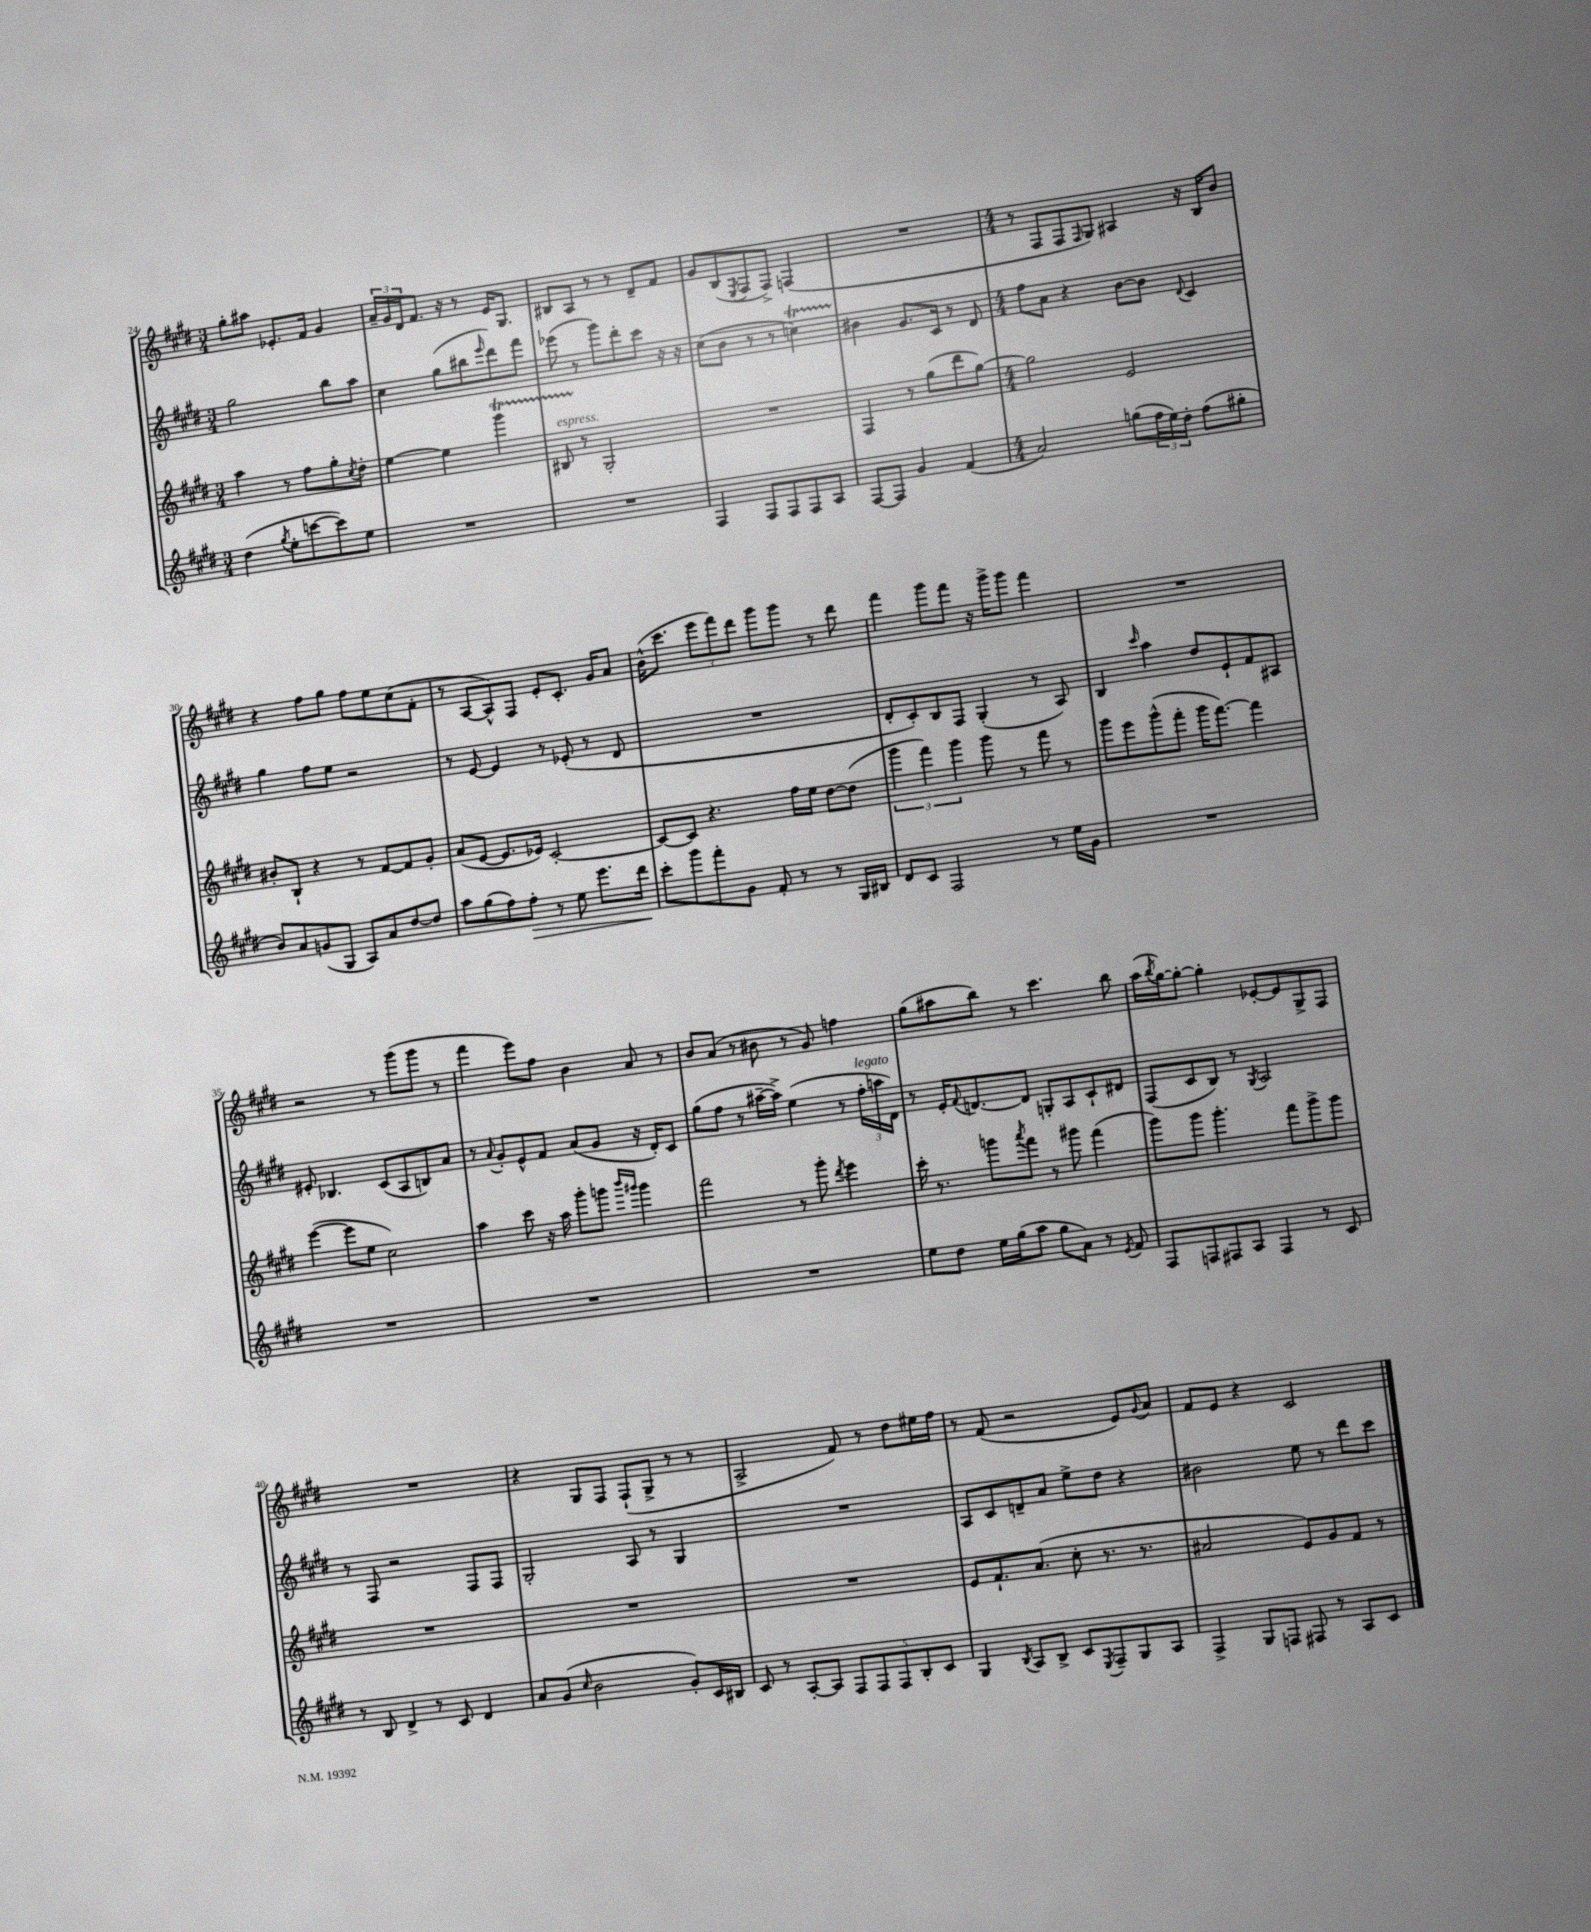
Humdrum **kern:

**kern	**dynam	**kern	**kern	**kern
*part4	*part4	*part3	*part2	*part1
*staff4	*staff4	*staff3	*staff2	*staff1
*clefG2	*	*clefG2	*clefG2	*clefG2
*k[f#c#g#d#]	*	*k[f#c#g#d#]	*k[f#c#g#d#]	*k[f#c#g#d#]
*M3/4	*	*M3/4	*M3/4	*M3/4
=24	=24	=24	=24	=24
(4dd#\	.	4aa\	2gg#\	8gg#'\L
.	.	.	.	8aa#X\J
8qgg#/	.	.	.	.
8ee'\L	.	8r	.	8.e-X'/L
[8cccn\	.	8ff#\L	.	.
.	.	.	.	16f#/Jk
8ccc\])	.	8gg#'\	8bb\L	4g#/
.	.	8qcc#/	.	.
8ee\J	.	8dd#'\J	8aa\J	.
=25	=25	=25	=25	=25
2.r	.	[4ee\	4cc#\	24a~/LL
.	.	.	.	24g#/
.	.	.	.	24d#/J
.	.	.	.	8.f#/J
.	.	4ee\]	(8gg#\L	.
.	.	.	.	16r
.	.	.	8bb#X\	8r
.	.	.	16qqeee/	.
.	.	4ggg#t\	8ddd#\)	16e/KL
.	.	.	.	8.G#/J
.	.	.	8fff#\J	.
=26	=26	=26	=26	=26
!	!	!LO:TX:a:i:t=espress.	!	!
2.r	.	8B#XTTT/	(8eee-X\	8B#X/L
.	.	8r	8r	8A/J
.	.	2G#'/	8ggg#\L)	8r
.	.	.	8ddd#'\	8r
.	.	.	8ccc#\J	8d#~/L
.	.	.	16r	8f#/J
.	.	.	16r	.
=27	=27	=27	=27	=27
4F#/	.	2.r	(8cc#\L	8g#/L
.	.	.	8b\J	(8B/
.	.	.	.	8qE/
8F#/L	.	.	8r	8F#/
8F#/	.	.	8r	8F#^/J)
8F#/	.	.	4ccnT\)	(4Fn/
8A/J	.	.	.	.
=28	=28	=28	=28	=28
[8F#/L	.	4F#/	4b#X\	2.r
8F#/J]	.	.	.	.
4g#/	.	8r	8.g#/L	.
.	.	(8gg#\L	.	.
.	.	.	16c#/Jk	.
(4f#/	.	8ddd#\	8r	.
.	.	[8gg#\J)	8d#/	.
=29	=29	=29	=29	=29
*M4/4	*	*M4/4	*M4/4	*M4/4
2a/)	.	2gg#\]	8ff#\L	8r
.	.	.	8a\J	8F#/L
.	.	.	4r	8F#/
.	.	.	.	16qqF#/
.	.	.	.	8G#/J)
(8ggn\L	.	2e/	[8b\L	4A#X/
24ff#\L	.	.	8b\J]	.
24ee\)	.	.	.	.
24dd#'\JJ	.	.	.	.
.	.	.	8qqd#/	.
(8ff#\L	.	.	4c#/	16r
.	.	.	.	16B/KL
8gg#X'\J	.	.	.	8b/J
!!LO:LB:g=z
=30	=30	=30	=30	=30
8b/L)	.	8b#X'/L	4gg#\	4r
8a/	.	8B`/J	.	.
(8gn/	.	4r	8ff#\L	8ff#\L
8G#/J	.	.	8ee\J	8gg#\J
8A/L)	.	8r	2r	8ff#\L
8a/	.	[8f#/L	.	8ee\
[8dd#/	.	8f#/]	.	(8cc#\
8dd#/J]	.	8g#'/J	.	8f#'\J
=31	=31	=31	=31	=31
8aa\L	.	(8a/L	8r	8r
(8gg#\	.	[8e/J	[8e/	[8A/L
8ff#\)	.	8.e/L]	4e/]	8A^^/])
!	!LO:HP:b	!	!	!
8ff#'\J	>	.	.	8F#/J
.	.	16e-X/Jk)	.	.
8r	.	[2c#'/	8r	8e'/L
8ee\	.	.	(8e-X'/	8.c#'/J
8.eee\L	.	.	8r	.
.	.	.	.	16g#/KL
.	.	.	8d#/	8a/J
16ddd#\Jk	.	.	.	.
.	]	.	.	.
=32	=32	=32	=32	=32
8ccc#'\L	.	8c#/L_	1r	(16b^^\KL
.	.	.	.	8.ccc#\J
8ggg#\	.	8c#/J]	.	.
8fff#'\	.	4.r	.	12eee\L
.	.	.	.	12fff#\)
8g#\J	.	.	.	.
.	.	.	.	12ddd#\J
8f#'/	.	.	.	8ggg#\L
8r	.	16ff#\LL	.	8ggg#\J
.	.	16ee\JJ	.	.
8r	.	[8dd#\L	.	8r
16G#/LL	.	(8dd#\J]	.	8ddd#\
16B#X/JJ	.	.	.	.
=33	=33	=33	=33	=33
8d#/L	.	6ggg#\	8d#'/L	4fff#\
8c#/J	.	.	8c#'/)	.
.	.	6fff#\)	.	.
2F#/	.	.	8B/	8ggg#\L
.	.	6ggg#\	.	.
.	.	.	8F#/J	8fff#\J
.	.	8ggg#\	(4G#'/	16r
.	.	.	.	16ggg#^\KL
.	.	8r	.	8ggg#\J
8r	.	8fff#\	8r	4fff#\
16ee\LL	.	8r	8A/)	.
16g#\JJ	.	.	.	.
=34	=34	=34	=34	=34
1r	.	8ggg#\L	4B/	1r
.	.	8eee\	.	.
.	.	.	16qqccc#/	.
.	.	(8ggg#^^\	4aa\	.
.	.	8fff#'\J	.	.
.	.	16ggg#\KL	8dd#/L	.
.	.	[8.fff#\J)	.	.
.	.	.	8e`/	.
.	.	4fff#\]	8f#/	.
.	.	.	8A#X/J	.
!!LO:LB:g=z
=35	=35	=35	=35	=35
1r	.	([4eee\	8e#X'/	2r
.	.	.	4.B-X/	.
.	.	8eee\L]	.	.
.	.	8ee\J	.	.
.	.	2cc#\)	(8c#/L	8r
.	.	.	8A/	(8ggg#\L
.	.	.	8Bn/)	8ggg#\J
.	.	.	8a/J	8r
=36	=36	=36	=36	=36
1r	.	4aa\	8r	4fff#\
.	.	.	8qqa/	.
.	.	.	8g#'/L	.
.	.	8ccc#\	8e^^/	8eee\L)
.	.	16r	8f#/J	8ff#\J
.	.	16aa\	.	.
.	.	8ggg#'\L	(8a/L	4b\
.	.	8gggn\J	8g#/J	.
.	.	16qqbbb/LL	.	.
.	.	16qqggg#X/JJ	.	.
.	.	4ggg#\	16r	8a/
.	.	.	16d#'/KL)	.
.	.	.	8c#/J	8r
=37	=37	=37	=37	=37
1r	.	2fff#\	(8gg#\L	8b/L
.	.	.	8ff#\J	(8a/J
.	.	.	8r	8r
.	.	.	[16aa#X~\LL	8b#X\
.	.	.	16aa#^\JJ])	.
.	.	8r	(4ee\	8r
.	.	8ggg#'\	.	8g#/)
.	.	8qddd#/	.	.
.	.	4eee\	8r	4ffn\
!	!	!	!LO:TX:a:i:t=legato	!
.	.	.	24ff#'\LL	.
.	.	.	24aan\	.
.	.	.	24d#\JJ)	.
=38	=38	=38	=38	=38
8ee\L	.	16ccc#'\	8r	(8gg#\L
.	.	8.r	.	.
8dd#\J	.	.	16e'/KL	8aa#X\
.	.	.	8qqf#/	.
.	.	.	[8.dn/	.
16ee\LL	.	8gggn\L	.	8bb\J)
(16gg#\J	.	.	.	.
.	.	8qaaa/	.	.
8aa\J	.	8fff#\J	8d/J]	8r
8gg#\L	.	8r	8Gn'/L	4.ccc#\
8a\J)	.	8ggg#X\	8A/	.
8r	.	(4fff#\	8c#`/	.
8qe/	.	.	.	.
8f#/	.	.	8d#X/J	8bb\
=39	=39	=39	=39	=39
8F#/L	.	8ggg#\L)	(8F#/L	(16aa\LL
.	.	.	.	8qbb/
.	.	.	.	[16gg#\J)
8Fn/	.	8ggg#\J	8c#/	8gg#'\J_
8F#X/	.	4.ggg#'\	8B/J)	4gg#'\]
8A/J	.	.	8r	.
.	.	.	8qG#/	.
4F#/	.	.	2A/	[8e-X'/L
.	.	8fff#\L	.	8e-/]
8r	.	8ggg#^\	.	8G#^/
8c#/	.	8ggg#\J	.	8F#/J
!!LO:LB:g=z
=40	=40	=40	=40	=40
8r	.	1r	8r	1r
8B/	.	.	8F#/	.
4d#^/	.	.	2r	.
8r	.	.	.	.
8c#/	.	.	.	.
4d#/	.	.	8F#/L	.
.	.	.	8F#/J	.
=41	=41	=41	=41	=41
8a/L	.	1r	2G#'/	4r
(8g#/J	.	.	.	.
16qqcc#/	.	.	.	.
2b\	.	.	.	8G#/L
.	.	.	.	8F#/J
.	.	.	8A/	(8F#`/L
.	.	.	8r	8G#^/J
8g#'/L)	.	.	4G#/	8r
16c#/L	.	.	.	8r
16B#X/JJ	.	.	.	.
=42	=42	=42	=42	=42
8c#/	.	1r	1r	2A^/
8r	.	.	.	.
[8A'/L	.	.	.	.
8A/J]	.	.	.	.
10F#/L	.	.	.	8f#/)
10F#/	.	.	.	.
.	.	.	.	8r
10F#/	.	.	.	.
.	.	.	.	8dd#\L
10B'/	.	.	.	.
.	.	.	.	16ee#X\L
10c#/J	.	.	.	.
.	.	.	.	16ff#\JJ
=43	=43	=43	=43	=43
4G#/	.	8e/L	8A/L	8r
.	.	8.f#`/	8c#/	(8f#/
8qB/	.	.	.	.
8A/L	.	.	8dn~/	2r
.	.	(8.a/J	.	.
8B^/J	.	.	8a/J	.
8c#/L	.	8cc#'\	8ee^\L	.
8qE/	.	.	.	.
8F#~/	.	8.r	8dd#\J	.
8G#/	.	.	4r	8e/L)
.	.	8.r	.	.
.	.	.	.	8qqg#/
8A/J	.	.	.	8a/J
=44	=44	=44	=44	=44
4F#^/	.	2a#X/	2b#X\	8f#/L
.	.	.	.	8e/J
8G#/L	.	.	.	4r
8Fn/J	.	.	.	.
8F#X/	.	8e/L)	8ee\	2c#/
8r	.	8g#/	8r	.
8A/L	.	8f#/J	8ddd#\L	.
8c#/J	.	8r	8ccc#\J	.
==	==	==	==	==
*-	*-	*-	*-	*-
